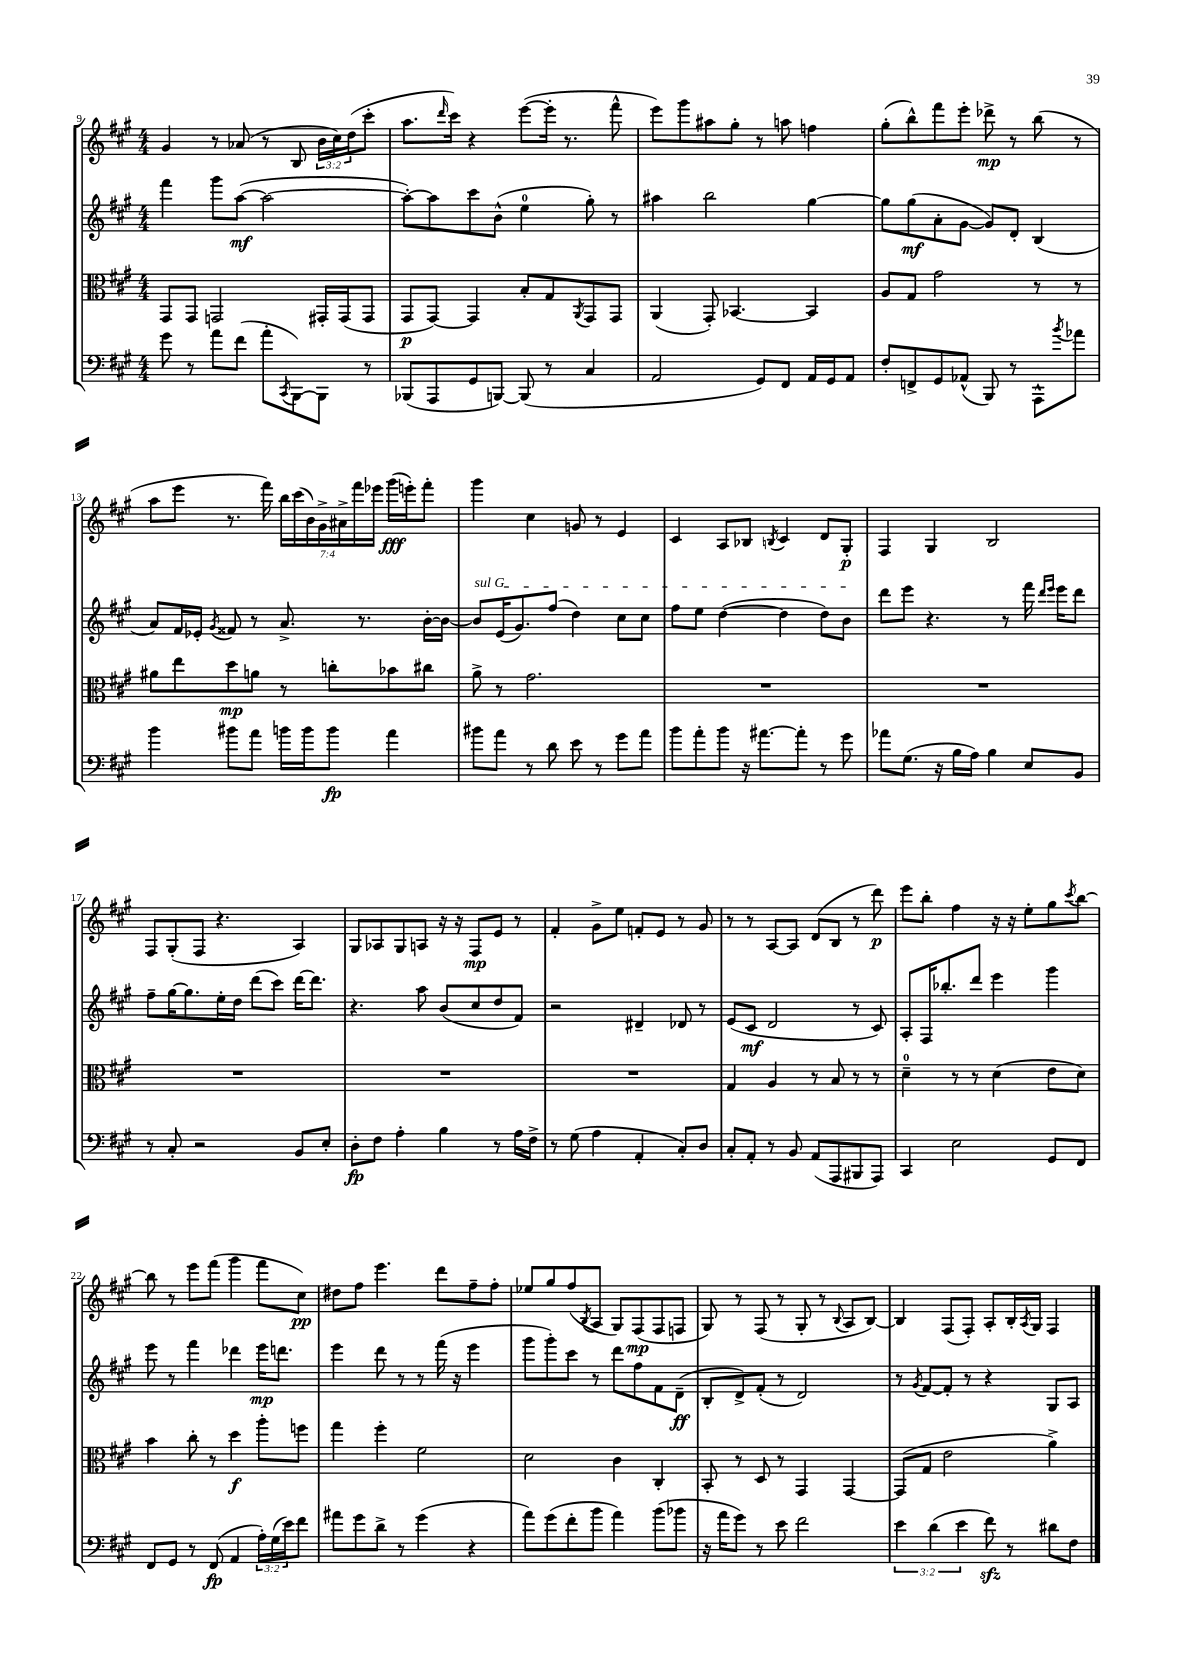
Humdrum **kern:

**kern	**kern	**kern	**kern
*staff4	*staff3	*staff2	*staff1
*clefF4	*clefC3	*clefG2	*clefG2
*k[f#c#g#]	*k[f#c#g#]	*k[f#c#g#]	*k[f#c#g#]
*M4/4	*M4/4	*M4/4	*M4/4
8g#	8GG#	4fff#	4g#
8r	8GG#	.	.
8a	2GG	8ggg#	8r
(8f#	.	([8aa	(8a-
8a'	.	2aa_	8r
8qCC#	.	.	.
[8BBB)	.	.	8B
8BBB]	16GG#'	.	24b
.	.	.	24cc#)
.	(16GG#	.	.
.	.	.	(24dd
8r	8GG#	.	8ccc#'
=	=	=	=
(8BBB-	8GG#	8aa'_)	8.aa
8AAA	[8GG#)	8aa]	.
.	.	.	16qqddd
.	.	.	16ccc#)
8GG#	4GG#]	8ccc#	4r
[8BBB)	.	(8b^^	.
(8BBB]	8B'	4ee	([8eee
8r	8G#	.	16eee']
.	.	.	8.r
.	8qAA	.	.
4C#	8GG#	8gg#')	.
.	8GG#	8r	8fff#^^
=	=	=	=
2AA	(4AA	4aa#	8eee)
.	.	.	8ggg#
.	8GG#')	2bb	8aa#
.	[4.BB-	.	8gg#'
8GG#)	.	.	8r
8FF#	.	.	8aa
16AA	4BB-]	[4gg#	4ff
16GG#	.	.	.
8AA	.	.	.
=	=	=	=
8F#'	8A	8gg#]	(8gg#'
8FF^	8G#	(8gg#	8bb^^)
8GG#	2g#	8a'	8fff#
(8AA-^^	.	[8g#	8eee'
8BBB)	.	8g#])	8ddd-^
8r	.	8d'	8r
8AAA^^	8r	(4B	(8bb
8qb	.	.	.
8a-	8r	.	8r
=	=	=	=
4b	8a#	8a)	8aa
.	8ee	16f#	8eee
.	.	16e-'	.
.	.	8qg#	.
8b#	8dd	8f##	8.r
8a	8a	8r	.
.	.	.	16fff#)
16b	8r	8.a^	28bb
.	.	.	(28ccc#
16b	.	.	.
.	.	.	28b)
.	.	.	28g#^
8b	8cc'	.	.
.	.	.	28a#^
.	.	.	28fff#
.	.	8.r	.
.	.	.	28eee-
4a	8b-	.	(16ggg#
.	.	.	16eee')
.	8cc#	[16b'	8fff#'
.	.	16b_	.
=	=	=	=
8b#	8a^	8b]	4ggg#
8a	8r	(16e	.
.	.	8.g#)	.
8r	2.g#	.	4cc#
8d	.	(8ff#	.
8e	.	4dd)	8g
8r	.	.	8r
8g#	.	8cc#	4e
8a	.	8cc#	.
=	=	=	=
8b	1r	8ff#	4c#
8a'	.	8ee	.
8b	.	([4dd	8A
16r	.	.	8B-
[8.a#	.	.	.
.	.	.	8qB
.	.	4dd]	4c#
8a#']	.	.	.
8r	.	8dd)	8d
8g#	.	8b	8G#'
=	=	=	=
8a-	1r	8ddd	4F#
(8.G#	.	8eee	.
.	.	4.r	4G#
16r	.	.	.
16B	.	.	.
16A)	.	.	.
4B	.	.	2B
.	.	8r	.
8E	.	16fff#	.
.	.	16qqddd	.
.	.	16qqeee	.
.	.	16eee	.
8BB	.	8ddd	.
=	=	=	=
8r	1r	8ff#~	8F#
8C#'	.	[16gg#	(8G#'
.	.	8.gg#]	.
2r	.	.	8F#
.	.	16ee'	4.r
.	.	16dd	.
.	.	(8ddd	.
.	.	8ccc#)	.
8BB	.	[16ddd	4A)
.	.	8.ddd]	.
8E'	.	.	.
=	=	=	=
8D'	1r	4.r	8G#
8F#	.	.	8A-
4A'	.	.	8G#
.	.	8aa	8A
4B	.	(8b	16r
.	.	.	16r
.	.	8cc#	8F#
8r	.	8dd	8e
16A	.	8f#)	8r
16F#^	.	.	.
=	=	=	=
8r	1r	2r	4f#'
(8G#	.	.	.
4A	.	.	8g#^
.	.	.	8ee
4AA'	.	4d#~	8f'
.	.	.	8e
8C#')	.	8d-	8r
8D	.	8r	8g#
=	=	=	=
8C#'	4G#	(8e	8r
8AA'	.	8c#	8r
8r	4A	2d	[8A
8BB	.	.	8A]
(8AA	8r	.	(8d
8AAA	8B	.	8B
8BBB#	8r	8r	8r
8AAA)	8r	8c#)	8ddd)
=	=	=	=
4CC#	4d~	8A'	8eee
.	.	16F#	8bb'
.	.	8.bb-'	.
2E	8r	.	4ff#
.	8r	8ddd	.
.	(4d	4eee	16r
.	.	.	16r
.	.	.	8ee'
8GG#	8e	4ggg#	8gg#
.	.	.	8qccc#
8FF#	8d)	.	[8bb
=	=	=	=
8FF#	4b	8eee	8bb]
8GG#	.	8r	8r
8r	8cc#'	4fff#	8eee
(8FF#	8r	.	(8fff#
4AA	4dd	4ddd-	4ggg#
24A')	8aa'	16eee	8fff#
(24G#	.	.	.
.	.	8.ddd	.
24e)	.	.	.
8f#	8ff	.	8cc#)
=	=	=	=
8a#	4gg#	4eee	8dd#
8g#	.	.	8ff#
8d^	4ff#'	8ddd	4.eee
8r	.	8r	.
(4g#	2f#	8r	.
.	.	(16fff#	8ddd
.	.	16r	.
4r	.	4eee	8ff#~
.	.	.	8ff#'
=	=	=	=
8a)	2d	8ggg#	8ee-
(8g#	.	8ggg#')	8gg#
8f#'	.	8ccc#	(8ff#
.	.	.	8qB
8b	.	8r	8A
4a)	4c#	8ddd	8G#)
.	.	8ff#	(8F#
(8b	4C#'	8f#	8F#
8b-	.	(8d~	8F
=	=	=	=
16r	8BB'	8B'	8G#)
16a	.	.	.
8g#)	8r	8d^)	8r
8r	8D	(8f#'	(8F#
8e	8r	8r	8r
2f#	4GG#	2d)	8G#'
.	.	.	8r
.	.	.	8qqB
.	[4GG#	.	8A
.	.	.	[8B)
=	=	=	=
6e	(8GG#]	8r	4B]
.	.	8qg#	.
.	8G#	[8f#	.
(6d	.	.	.
.	2e	8f#']	(8F#
6e	.	.	.
.	.	8r	8F#')
8f#)	.	4r	8A'
8r	.	.	16B'
.	.	.	8qA
.	.	.	16G#
8d#	4a^)	8G#	4F#
8F#	.	8A	.
==	==	==	==
*-	*-	*-	*-
